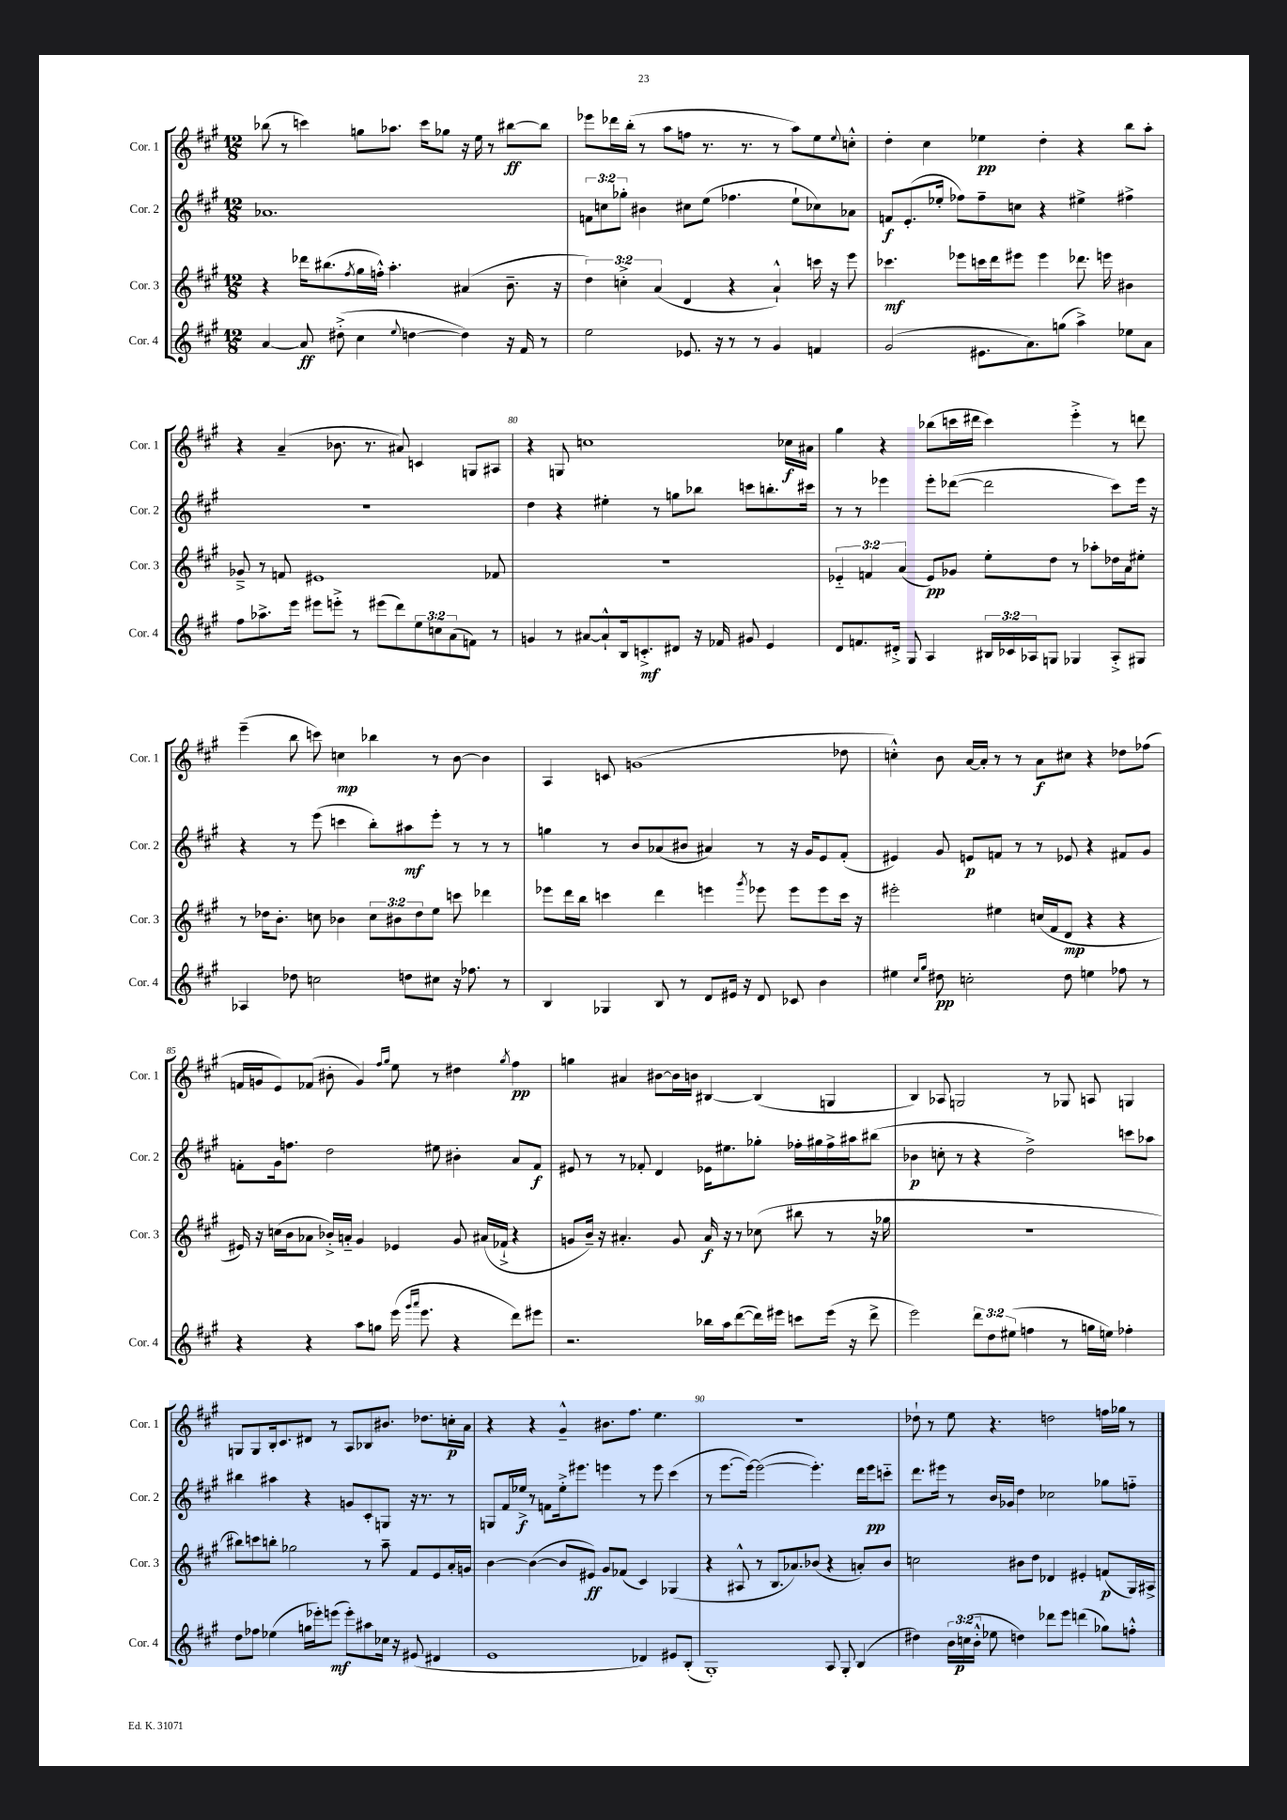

**kern	**dynam	**kern	**dynam	**kern	**dynam	**kern	**dynam
*part4	*part4	*part3	*part3	*part2	*part2	*part1	*part1
*staff4	*staff4	*staff3	*staff3	*staff2	*staff2	*staff1	*staff1
*I"Cor. 4	*	*I"Cor. 3	*	*I"Cor. 2	*	*I"Cor. 1	*
*I'Cor. 4	*	*I'Cor. 3	*	*I'Cor. 2	*	*I'Cor. 1	*
*clefG2	*	*clefG2	*	*clefG2	*	*clefG2	*
*k[f#c#g#]	*	*k[f#c#g#]	*	*k[f#c#g#]	*	*k[f#c#g#]	*
*M12/8	*	*M12/8	*	*M12/8	*	*M12/8	*
=76	=76	=76	=76	=76	=76	=76	=76
[4a/	.	4r	.	1.a-X	.	(8bb-X\	.
.	.	.	.	.	.	8r	.
8a/]	ff	16ddd-X\KL	.	.	.	4cccn\)	.
.	.	(8.bb#X\	.	.	.	.	.
(8dd#X'^\	.	.	.	.	.	.	.
.	.	8qff#/	.	.	.	.	.
4cc#\	.	16gg#\L	.	.	.	8ggn\L	.
.	.	16ffn'^^\JJ)	.	.	.	.	.
.	.	4.aa'\	.	.	.	8.aa-X\J	.
8qqee/	.	.	.	.	.	.	.
[4ddn\	.	.	.	.	.	.	.
.	.	.	.	.	.	16ccc\KL	.
.	.	.	.	.	.	8gg-X\J	.
4dd\])	.	(4a#X/	.	.	.	16r	.
.	.	.	.	.	.	16ee\	.
.	.	.	.	.	.	8r	.
16r	.	8.b~\	.	.	.	[8bb#X\L	ff
16f#/	.	.	.	.	.	.	.
8r	.	.	.	.	.	8bb#\J]	.
.	.	16r	.	.	.	.	.
=77	=77	=77	=77	=77	=77	=77	=77
2ee\	.	6dd\)	.	12fn\L	.	8eee-X\L	.
.	.	.	.	12ccn\	.	.	.
.	.	.	.	.	.	16ddd-X\L	.
.	.	6ccn'^\	.	12gg-X'\J	.	.	.
.	.	.	.	.	.	(16bb'\JJ	.
.	.	.	.	4b#X\	.	8r	.
.	.	(6a/	.	.	.	.	.
.	.	.	.	.	.	8aa\L	.
8.e-X/	.	4d/	.	8cc#X\L	.	8ffn\J	.
.	.	.	.	(8ee\J	.	8.r	.
16r	.	.	.	.	.	.	.
8r	.	4r	.	4.ff-X\	.	.	.
.	.	.	.	.	.	8.r	.
8r	.	.	.	.	.	.	.
4g#/	.	4a`^^/)	.	.	.	8r	.
.	.	.	.	8ee`\L	.	8aa\L)	.
4fn/	.	16cccn\	.	8cc-X\)	.	8ee\	.
.	.	16r	.	.	.	.	.
.	.	.	.	.	.	8qqee/	.
.	.	8eee\	.	8a-X\J	.	8ccn'^^\J	.
=78	=78	=78	=78	=78	=78	=78	=78
(2g#/	.	4.ccc-X\	mf	8fn/L	f	4dd'\	.
.	.	.	.	(8.e'/	.	.	.
.	.	.	.	.	.	4cc#\	.
.	.	.	.	16ee-X'/Jk	.	.	.
.	.	8eee-X\L	.	8ff-X\L)	.	.	.
8.e#X\L	.	16cccn\L	.	8ff-~\	.	4ee-X\	pp
.	.	16ddd\J	.	.	.	.	.
.	.	8eee#X\J	.	8ccn\J	.	.	.
8.a\)	.	.	.	.	.	.	.
.	.	4eee#\	.	4r	.	4dd'\	.
(8ggn\J	.	.	.	.	.	.	.
4aa^\)	.	8.ddd-X\	.	4ee#X^\	.	4r	.
.	.	16eeen\	.	.	.	.	.
8ee-X\L	.	4b#X\	.	4ff#X^\	.	8bb\L	.
8a\J	.	.	.	.	.	8aa'\J	.
!!LO:LB:g=z
=79	=79	=79	=79	=79	=79	=79	=79
8ff#\L	.	8g-X~^/	.	1.r	.	4r	.
8.aa-X^\	.	8r	.	.	.	.	.
.	.	8fn/	.	.	.	(4a~/	.
16eee\Jk	.	.	.	.	.	.	.
8eee#X\L	.	1e#X	.	.	.	.	.
8eeen'^\J	.	.	.	.	.	8.b-X\	.
8r	.	.	.	.	.	.	.
.	.	.	.	.	.	8.r	.
(8eee#X\L	.	.	.	.	.	.	.
8ddd\)	.	.	.	.	.	8a#X/)	.
12ee\	.	.	.	.	.	4cn/	.
12ccn\	.	.	.	.	.	.	.
(12a\	.	.	.	.	.	.	.
8fn\J)	.	.	.	.	.	8Gn/L	.
8r	.	8f-X/	.	.	.	8A#X/J	.
=80	=80	=80	=80	=80	=80	=80	=80
4gn/	.	1.r	.	4dd\	.	4r	.
8r	.	.	.	4r	.	8Gn/	.
[8a#X/L	.	.	.	.	.	1ccn	.
8a#`^^/]	.	.	.	4ee#X'\	.	.	.
16B/k	.	.	.	.	.	.	.
8.cn'^/	mf	.	.	.	.	.	.
.	.	.	.	8r	.	.	.
8d#X/J	.	.	.	8ggn\L	.	.	.
16r	.	.	.	8bb-X\J	.	.	.
16f-X/	.	.	.	.	.	.	.
8g#X/	.	.	.	8cccn\L	.	.	.
4e/	.	.	.	8.bbn'\	.	.	.
.	.	.	.	.	.	16cc-X\LL	f
.	.	.	.	16ccc#X\Jk	.	16a#X\JJ	.
=81	=81	=81	=81	=81	=81	=81	=81
8d/L	.	6e-X/	.	8r	.	4gg#\	.
8.fn/	.	.	.	8r	.	.	.
.	.	6fn/	.	.	.	.	.
.	.	.	.	4eee-X\	.	4r	.
16d#X'^/Jk	.	.	.	.	.	.	.
.	.	(6a/	.	.	.	.	.
8G#/	.	.	.	.	.	.	.
4A/	.	8e-/L)	pp	8eee-'\L	.	(8bb-X\L	.
.	.	8g-X/J	.	([8ddd-X\J	.	16cccn\L	.
.	.	.	.	.	.	16ddd#X\JJ	.
24B#X/LL	.	8ee'\L	.	2ddd-\]	.	4ccc\)	.
24c-X/	.	.	.	.	.	.	.
24A-X/J	.	.	.	.	.	.	.
8Gn/J	.	8dd\J	.	.	.	.	.
4G-X/	.	8r	.	.	.	4eee'^\	.
.	.	8aa-X'\L	.	.	.	.	.
8A-'^/L	.	16dd-X\L	.	8ccc#\L)	.	8r	.
.	.	16a\J	.	.	.	.	.
8G#X/J	.	8ee#X'\J	.	16eee-\Jk	.	8dddn\	.
.	.	.	.	16r	.	.	.
!!LO:LB:g=z
=82	=82	=82	=82	=82	=82	=82	=82
4A-X/	.	8r	.	4r	.	(4eee~\	.
.	.	16dd-X\KL	.	.	.	.	.
.	.	8.b'\J	.	.	.	.	.
8dd-X\	.	.	.	8r	.	8bb\	.
2ccn\	.	8ccn\	.	(8eee\	.	8cccn\)	.
.	.	4b-X\	.	4cccn\	.	4ccn\	mp
.	.	12cc\L	.	8bb'\L)	.	4bb-X\	.
.	.	12b#X\	.	.	.	.	.
8ddn\L	.	.	.	8aa#X\	mf	.	.
.	.	12dd-\	.	.	.	.	.
8cc#X\J	.	8ee\J	.	8eee'\J	.	8r	.
16r	.	8cccn\	.	8r	.	[8b\	.
8.ff-X\	.	.	.	.	.	.	.
.	.	4ddd-X\	.	8r	.	4b\]	.
8r	.	.	.	8r	.	.	.
=83	=83	=83	=83	=83	=83	=83	=83
4B/	.	8eee-X\L	.	4ggn\	.	4A/	.
.	.	16ddd\L	.	.	.	.	.
.	.	16bb\JJ	.	.	.	.	.
4G-X/	.	4cccn\	.	8r	.	8cn/	.
.	.	.	.	8b/L	.	(1gn	.
8B/	.	4ddd\	.	(8a-X/	.	.	.
8r	.	.	.	8b#X/J	.	.	.
8d/L	.	4eeen\	.	4a#X/)	.	.	.
16e#X/Jk	.	.	.	.	.	.	.
16r	.	.	.	.	.	.	.
.	.	8qggg#/	.	.	.	.	.
8d/	.	8eee-X\	.	8r	.	.	.
8c-X/	.	8eee-\L	.	16r	.	.	.
.	.	.	.	16g#/KL	.	.	.
4b\	.	8eee-\	.	8e/	.	.	.
.	.	16ccc\Jk	.	(8f#'/J	.	8dd-X\	.
.	.	16r	.	.	.	.	.
=84	=84	=84	=84	=84	=84	=84	=84
4ee#X\	.	2eee#X'\	.	4e#X/)	.	4ccn'^^\)	.
16qqcc#/LL	.	.	.	.	.	.	.
16qqgg#/JJ	.	.	.	.	.	.	.
8dd#X\	pp	.	.	8g#/	.	8b\	.
2ccn'\	.	.	.	8en/L	p	[16a/LL	.
.	.	.	.	.	.	16a'/JJ]	.
.	.	4ee#X\	.	8fn/J	.	8r	.
.	.	.	.	8r	.	8r	.
.	.	(16ccn/LL	.	8r	.	8a\L	f
.	.	16f#/J	.	.	.	.	.
8dd#\	.	8d/J	mp	8e-X/	.	8cc#X\J	.
4een\	.	4r	.	4r	.	4r	.
8ff-X\	.	4r	.	8f#X/L	.	8dd-X\L	.
8r	.	.	.	8g#/J	.	(8ff-X\J	.
!!LO:LB:g=z
=85	=85	=85	=85	=85	=85	=85	=85
4r	.	16e#X/)	.	8fn'\L	.	16fn/LL	.
.	.	16r	.	.	.	16gn/J	.
.	.	(16ccn\LL	.	16g#\k	.	8e/)	.
.	.	16b\J	.	8.ffn\J	.	.	.
4r	.	8a-X\J	.	.	.	(8f-X/J	.
.	.	16b-X'^/LL)	.	2dd\	.	8b#X'\	.
.	.	16an/JJ	.	.	.	.	.
8aa\L	.	4g#/	.	.	.	4g/)	.
8ggn\J	.	.	.	.	.	.	.
.	.	.	.	.	.	16qqff#/LL	.
.	.	.	.	.	.	16qqgg#/JJ	.
(16eee\	.	4e-X/	.	.	.	8ee\	.
16qqggg#/LL	.	.	.	.	.	.	.
16qqaaa/JJ	.	.	.	.	.	.	.
8.eee\	.	.	.	.	.	.	.
.	.	.	.	8ee#X\	.	8r	.
4r	.	8g#/	.	4b#X'\	.	4dd#X\	.
.	.	(16a#X/LL	.	.	.	.	.
.	.	16f-X`^/JJ	.	.	.	.	.
.	.	.	.	.	.	8qgg#/	.
8ddd\L)	.	4r	.	8a/L	.	4ff#\	pp
8eee#X\J	.	.	.	8f/J	f	.	.
=86	=86	=86	=86	=86	=86	=86	=86
2.r	.	8gn/L	.	8e#X/	.	4ggn\	.
.	.	16b~/Jk)	.	8r	.	.	.
.	.	16r	.	.	.	.	.
.	.	4.a#X'/	.	8r	.	4a#X/	.
.	.	.	.	8f-X'/	.	.	.
.	.	.	.	4d/	.	[8b#X\L	.
.	.	8g/	.	.	.	16b#\L]	.
.	.	.	.	.	.	16bn\JJ	.
16bb-X\LL	.	16a#/	f	16e-X\KL	.	[4B#X/	.
16aa\J	.	16r	.	8.ee#X\	.	.	.
([8ddd\	.	8r	.	.	.	.	.
16ddd\L])	.	(8cc-X\	.	8gg-X'\J	.	(4B#/]	.
16eee#X\JJ	.	.	.	.	.	.	.
8cccn\L	.	8bb#X\	.	16ff-X'\LL	.	.	.
.	.	.	.	16gg#X\	.	.	.
(16eee#\Jk	.	8r	.	16ff-^\	.	4Gn/	.
16r	.	.	.	16aa#X\J	.	.	.
8ddd^\	.	16r	.	(8bb#X\J	.	.	.
.	.	16gg-X\	.	.	.	.	.
=87	=87	=87	=87	=87	=87	=87	=87
2eee\)	.	1.r	.	4b-X\	p	4B/)	.
.	.	.	.	8ccn'\	.	8A-X/	.
.	.	.	.	8r	.	2Gn/	.
12ddd\L	.	.	.	4r	.	.	.
12dd\	.	.	.	.	.	.	.
(12ee#X\J	.	.	.	.	.	.	.
4ffn\	.	.	.	2dd^\)	.	.	.
.	.	.	.	.	.	8r	.
8r	.	.	.	.	.	8G-X/	.
16ggn\LL	.	.	.	.	.	8An/	.
16een\JJ)	.	.	.	.	.	.	.
4ff-X'\	.	.	.	8cccn\L	.	4Gn/	.
.	.	.	.	8aa-X\J	.	.	.
!!LO:LB:g=z
=88	=88	=88	=88	=88	=88	=88	=88
8dd\L	.	8bb#X\L)	.	4bb#X\	.	8Gn/L	.
8ff-X\J	.	8cccn\	.	.	.	8G/	.
(4ee-X\	.	8bbn'\J	.	4aa#X\	.	16B'/k	.
.	.	.	.	.	.	8.c#/	.
.	.	2gg-X\	.	.	.	.	.
16ggn\LL	.	.	.	4r	.	8d#X/J	.
16eee-X'\J)	.	.	.	.	.	.	.
(8eeen\J	mf	.	.	.	.	8r	.
8eee'\L)	.	.	.	8gn/L	.	8A/L	.
8aa#X\	.	8r	.	8c#'/	.	8B-X/	.
16cc-X\Jk	.	8aa~\	.	8Gn/J	.	8.b#X/J	.
16r	.	.	.	.	.	.	.
(8e#X/	.	8f#/L	.	16r	.	.	.
.	.	.	.	8.r	.	8.dd-X\L	.
4d#X/	.	8e/	.	.	.	.	.
.	.	16a'/L	.	8r	.	16ccn'\L	p
.	.	16gn/JJ	.	.	.	16a\JJ	.
=89	=89	=89	=89	=89	=89	=89	=89
1e	.	[4b\	.	8Gn/L	.	4r	.
.	.	.	.	16f#/L	.	.	.
.	.	.	.	16ee-X^/JJ	f	.	.
.	.	(4b\_	.	8r	.	4r	.
.	.	.	.	8fn\L	.	.	.
.	.	8b/L]	.	16ee-'^\k	.	4g#~^^/	.
.	.	.	.	8.eee#X\J	.	.	.
.	.	8e#X/J)	ff	.	.	.	.
.	.	8g#/L	.	4eeen\	.	8.b#X\L	.
.	.	(8f-X/J	.	.	.	.	.
.	.	.	.	.	.	8.ff#\J	.
4d-X/)	.	4c#/)	.	8r	.	.	.
.	.	.	.	8eee\	.	4.ee\	.
8e#X/L	.	(4G-X/	.	(4ccc#\	.	.	.
(8B'/J	.	.	.	.	.	.	.
=90	=90	=90	=90	=90	=90	=90	=90
1G#')	.	4r	.	8r	.	1.r	.
.	.	.	.	[8.eee\L	.	.	.
.	.	8A#X^^/	.	.	.	.	.
.	.	.	.	16eee\Jk_)	.	.	.
.	.	8r	.	(2eee\_	.	.	.
.	.	8.B/L	.	.	.	.	.
.	.	8.a-X/)	.	.	.	.	.
.	.	(8b-X/J	.	4.eee'\])	.	.	.
8A/	.	4r	.	.	.	.	.
8G#'/	.	.	.	.	.	.	.
(4B/	.	8an'/L)	.	16ddd\LL	.	.	.
.	.	.	.	16eee\J	pp	.	.
.	.	8b-/J	.	8cccn\J	.	.	.
=91	=91	=91	=91	=91	=91	=91	=91
4dd#X\)	.	2ccn\	.	8.ddd\L	.	8dd-X`\	.
.	.	.	.	.	.	8r	.
.	.	.	.	16eee#X\Jk	.	.	.
24b\LL	.	.	.	8r	.	8ee\	.
(24ccn\	p	.	.	.	.	.	.
24b'^^\JJ	.	.	.	.	.	.	.
8ee-X\	.	.	.	16b/LL	.	4.r	.
.	.	.	.	16g-X/JJ	.	.	.
4ddn\)	.	8b#X\L	.	4dd\	.	.	.
.	.	8dd\J	.	.	.	.	.
8ddd-X\L	.	4d-X/	.	2cc-X\	.	2ddn\	.
8eee\J	.	.	.	.	.	.	.
(4dddn\	.	4e#X'/	.	.	.	.	.
8gg-X\L)	.	(8fn/L	p	8gg-X\L	.	16ffn\LL	.
.	.	.	.	.	.	16gg-X\JJ	.
8ffn'^^\J	.	16G#/L)	.	8ffn\J	.	8r	.
.	.	16A#X^/JJ	.	.	.	.	.
==	==	==	==	==	==	==	==
*-	*-	*-	*-	*-	*-	*-	*-
